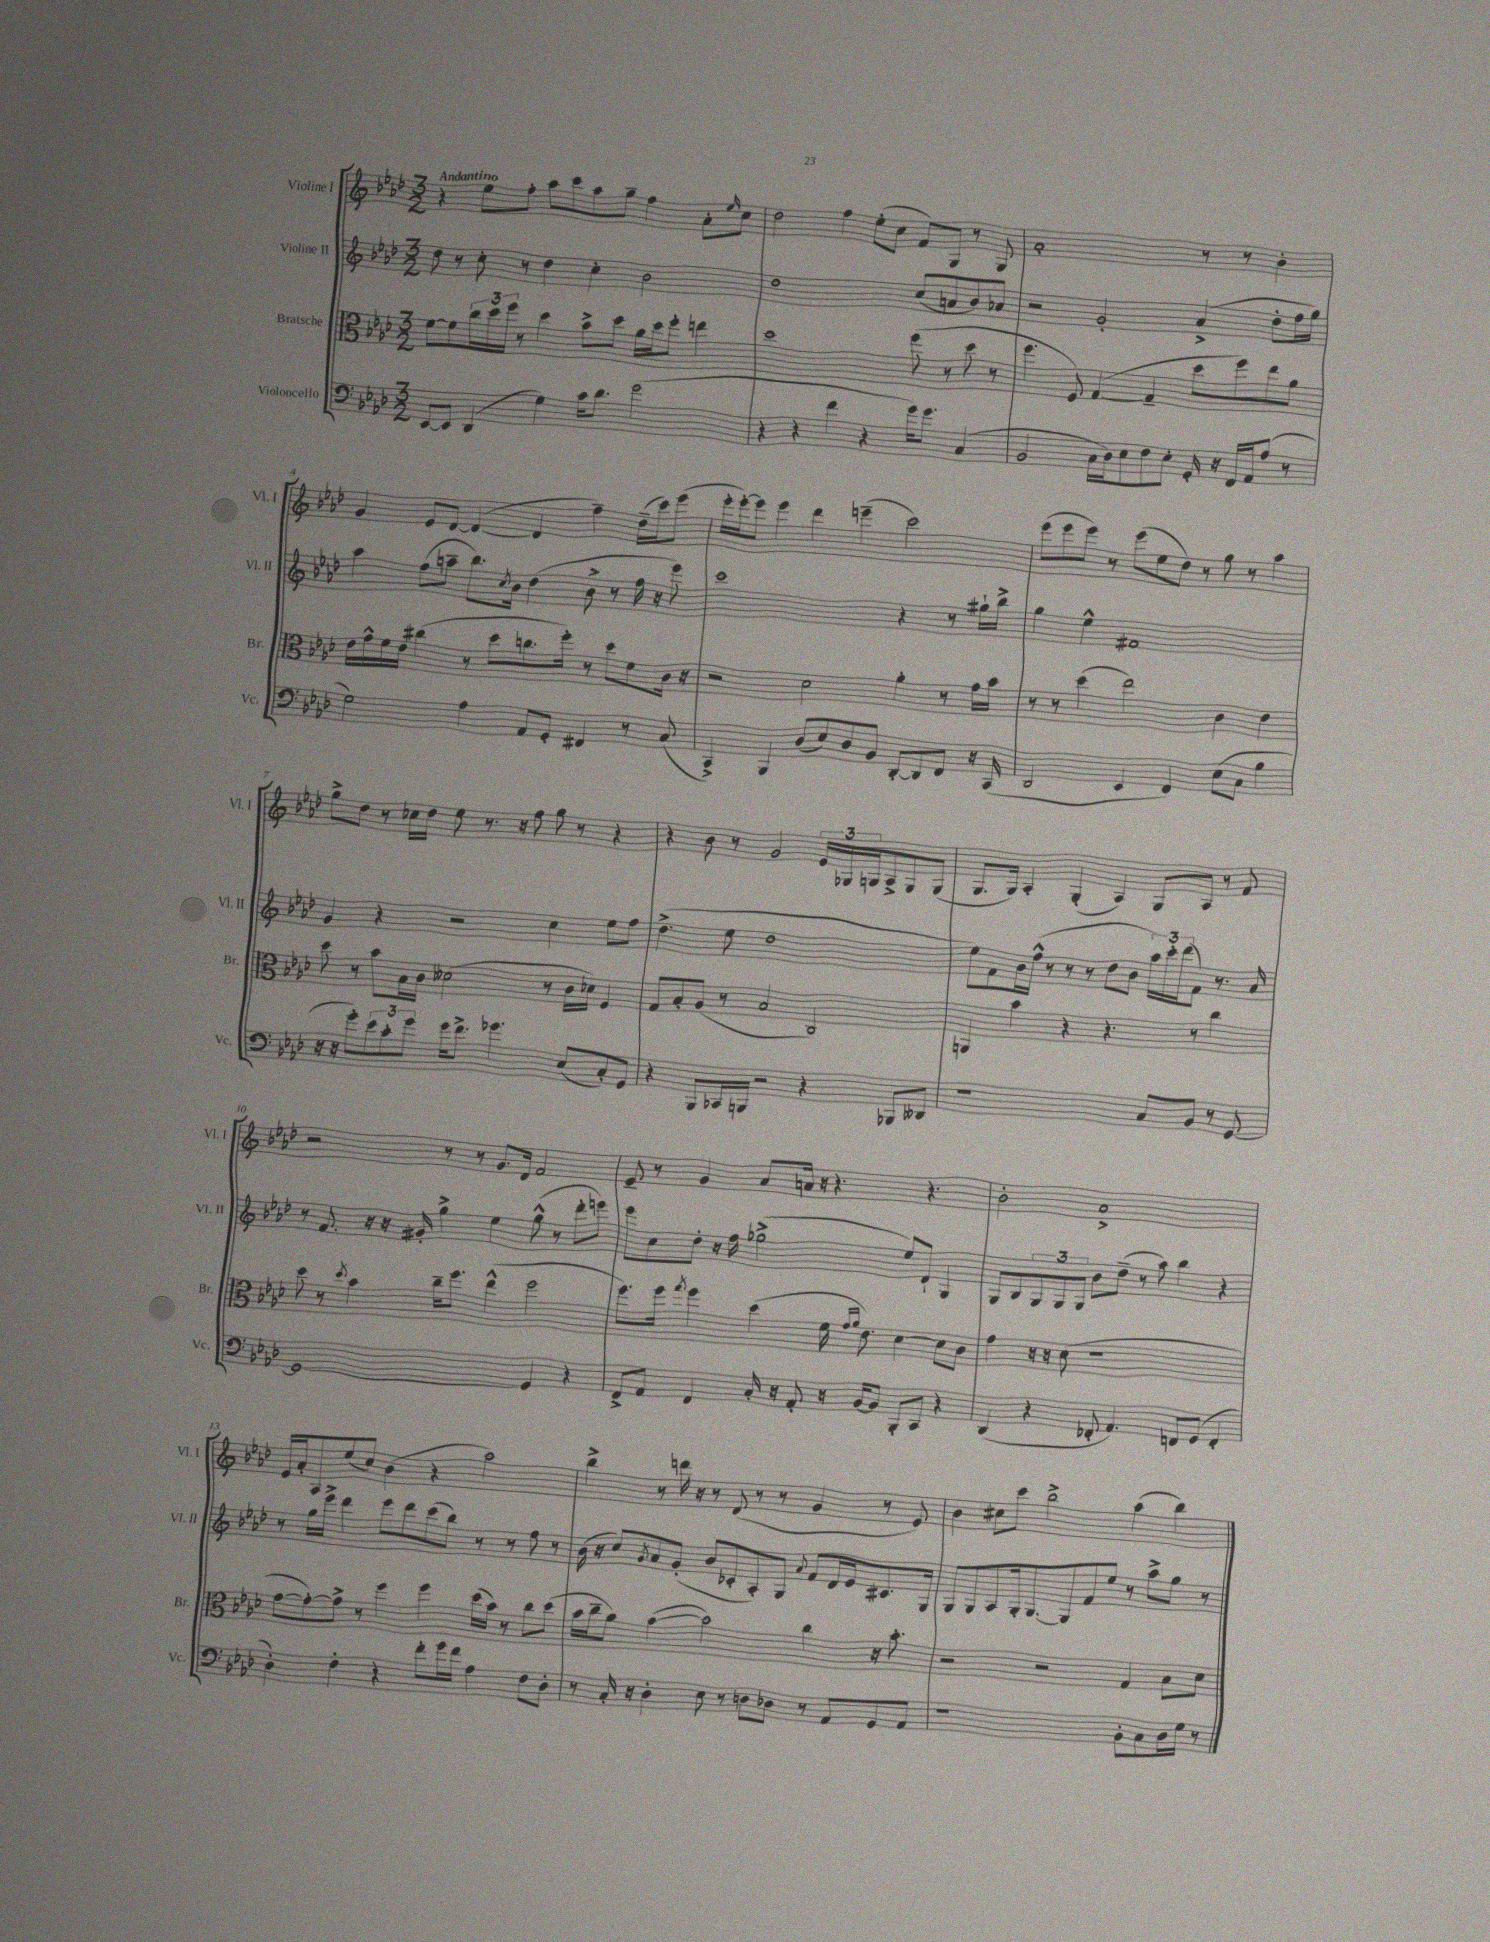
<<
\new StaffGroup <<
\new Staff = "s0" \with { instrumentName = "Violine I" shortInstrumentName = "Vl. I" } {
    \clef treble \key aes \major \numericTimeSignature \time 3/2 \tempo "Andantino"
    r4 ees''8 f''8-. aes''8 c'''8 aes''8 g''8-- f''4 aes'8-. \grace { ees''16 } c''8 |
    des''2 f''4 ees''8-.( c''8 f'8) g8 r8 g8 |
    aes'1-. r8 r8 bes'4-. |
    g'4 ees'8 des'8~ des'4~( des'4 f''4--) des''16--( c'''16) ees'''8( |
    ees'''16-. ees'''16~-.) ees'''8 ees'''4 des'''4 e'''4--( c'''2) |
    ees'''8( ees'''8 ees'''8) r8 ees'''8( ees''8 des''8) r8 g''8 r8 aes''4 |
    g''8-> des''8 r8 ces''16 des''16 ees''8 r8. r16 f''8 g''8 r8 r4 |
    r4 bes'8 r8 g'2 \tuplet 3/2 { ees'16 ges16 g16 } aes8-> g8 g8( |
    g8. g16) aes4-. g4-.( aes4) g8 aes8 r8 f'8 |
    r2 r8 r8 g'8. des'16 f'2 |
    ees'8-- r8 g'4 aes'8 a'16 r16 r4. r4. |
    bes'2-. aes'1-> |
    ees'16 aes'16-. aes8 ees''8( c''8) bes'4( r4 aes''2) |
    bes''4-> r8 d'''16 r16 r8 des'8( r8 r8 g'4 r8 ees'8) |
    bes'4 cis''8 c'''8 bes''2-> aes''4( bes''4) \bar "|." |
}
\new Staff = "s1" \with { instrumentName = "Violine II" shortInstrumentName = "Vl. II" } {
    \clef treble \key aes \major \numericTimeSignature \time 3/2
    des''8 r8 c''8-. r8 des''4 c''4-. bes'2 |
    des''1 c''8( a'8 bes'8) aes'8 |
    r2 g'2-. aes'4->( des''8-. f''16 g''16) |
    aes''4 f''8( a''8-- bes''8.) \acciaccatura { c''8 } bes'16 des''4( bes'8-> r8 f''16 r16 ees'''8) |
    c'''1 r4 r8 gis''16-! bes''16-> |
    g''4 ees''4-^ fis'1 |
    g'4 r4 r2 c''4 ees''8 f''8 |
    des''4.->( ees''8 des''1 |
    ees''8) f'8 bes'16 f''16-^( r8 r8 r8 des''8 bes'8 \tuplet 3/2 { aes''16) c'''16-. des'''16( } f'8) r8. aes'16 |
    r8 f'8. r16 r16 gis'16-. g''4-> ees''4 g''8-^( r8 des'''8-. e'''8) |
    ees'''8 c''8 des''8-. r16 f''16 ges''2->( ees''8) des'8-! g4 |
    g8 bes8 \tuplet 3/2 { g8 g8 g8 } bes'8 des''8--( r8 aes''8) bes''4 r4 |
    r8 g''16 ees'''16-> des'''4 ees'''8 des'''8 c'''8( bes''8) r8 r8 f''8 r8 |
    bes'16( r16 c''8) \acciaccatura { g'8 } aes'8 g'8-.( bes'8 ces'8-. aes8-.) g8 \appoggiatura { aes'8 } f'8 des'16 ees'16 cis'8. g16 |
    g8 g8 aes8 g16-. g8.~ g8 f'8 ees''8 r8 aes''8-> g''8 r8 \bar "|." |
}
\new Staff = "s2" \with { instrumentName = "Bratsche" shortInstrumentName = "Br." } {
    \clef alto \key aes \major \numericTimeSignature \time 3/2
    f'8~ f'8 \tuplet 3/2 { c''16 des''16 f''16 } r8 des''4 bes'8-> des''8 aes'16 des''16 f''8-. e''4 |
    des''1 f''8( r8 des''8 r8 |
    f''4. f8) g4~( g4-- des''8 f''8) ees''8 aes'8 |
    ees'16 g'16-^ f'16 ees'16 cis''4( r8 des''8 c''8. f''16-.) r8 des''8 f'8 c'16 r16 |
    r2 des'2 aes'4-. r8 g'16 bes'16 |
    r8 r8 des''4( ees''2) c'4 ees'4 |
    des''8 r8 bes'8 bes16 c'16 deses'2( r8 c'16 des'16) f4 |
    g8 bes8-. aes8( r8 bes2 c2) |
    a,4 bes'4 r4 r4. r8 c''4 |
    des''8 r8 \acciaccatura { des''8 } bes'4 c''16-- f''8. ees''4-^( f''2 |
    f''8.) f''16 \acciaccatura { g''8 } f''4 des''4( f'16 \grace { g'16 aes'16 } ees'8.) des'4~ des'8 c'8 |
    g'4 r16 r16 des'8( r1 |
    g'8~ g'8~-.) g'8-> r8 f''4 f''4 des''16( bes'16) r8 c''8 des''8( |
    bes'16 c''16-- aes'8) bes'4~( bes'2) c''4 r16 bes'8.-. |
    r2 r2 g4 bes8 des'8 \bar "|." |
}
\new Staff = "s3" \with { instrumentName = "Violoncello" shortInstrumentName = "Vc." } {
    \clef bass \key aes \major \numericTimeSignature \time 3/2
    ees,8~ ees,8 des,4( g4) c'16 des'8. g'2( |
    r4 r4 f'4 r4 g'16) g'8. c4( |
    bes,2 c16 des16) ees8 f8 ees8-. g,16-. r16 f,16 aes,16 aes8( r8 |
    g2) aes4 aes,8 g,8-. fis,4 r8 c8( |
    c,4->) bes,,4 des8( ees8) des8 bes,8 des,8~-. des,8 f,8 r16 c,16( |
    des,2 ees,4 f,4) ees8( c8 bes4 |
    r16 r16 g'8-.) \tuplet 3/2 { ees'8 c'8-. g'8 } g'16 f'8.-> ges'4. ees8( c8-.) g,8 |
    r4 bes,,8 ces,16 b,,16 r2 r4 bes,,8 deses,8 |
    r1 c8 bes,8 r8 g,8~ |
    g,1~ g,4 r4 |
    f,8-> aes,8 f,4 c16-. r16 aes,8-. r16 bes,16~ bes,8 bes,,8-. c,8 r4 |
    des,4( r4 fes,8-. aes,4.) f,8 g,8( f,4-. |
    des4-.) f4-. r4 f'8-. g'16 f'16 aes4 f8 des8-. |
    r8 c16-. r16 des4-. ees8 r8 d8 des8 r8 aes,8 g,8 aes,8 |
    r1 bes,8-. c8 des16 g16 r8 \bar "|." |
}
>>
>>
